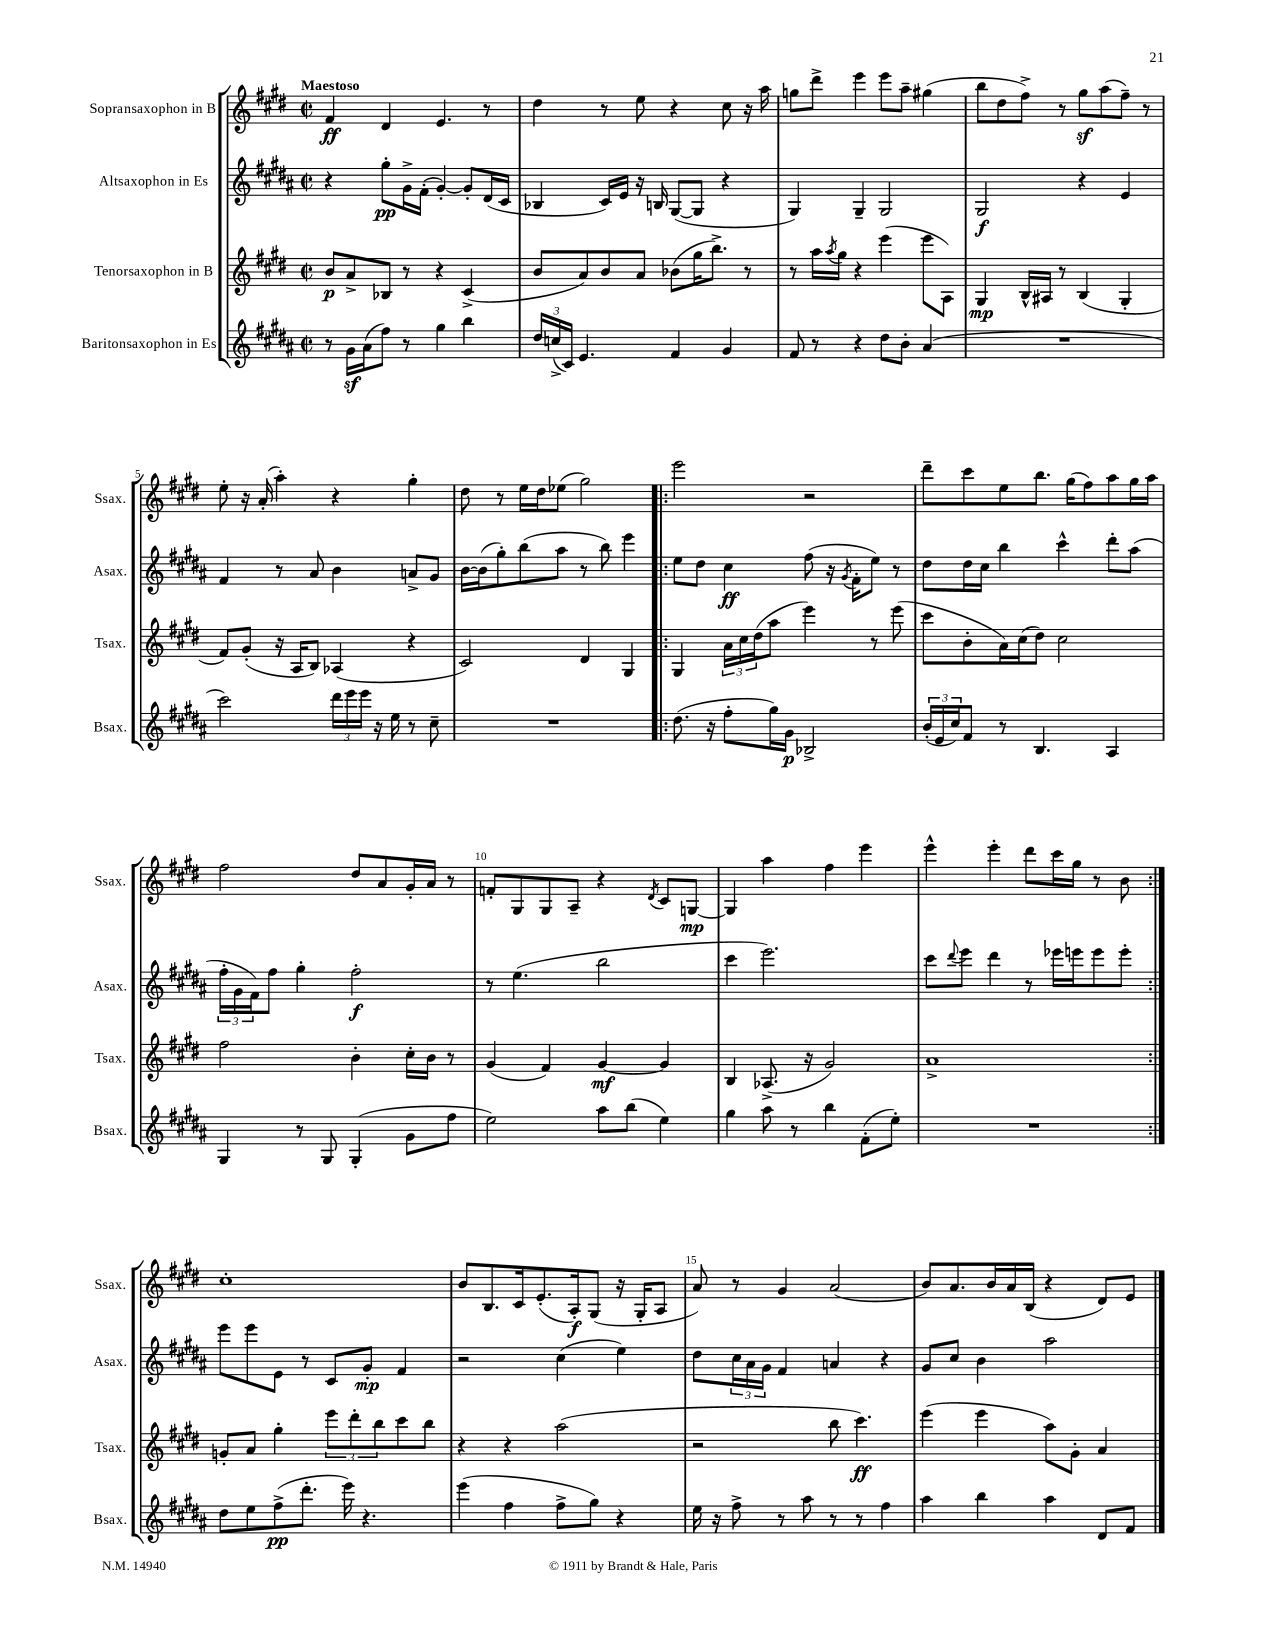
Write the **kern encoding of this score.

**kern	**dynam	**kern	**dynam	**kern	**dynam	**kern	**dynam
*part4	*part4	*part3	*part3	*part2	*part2	*part1	*part1
*staff4	*staff4	*staff3	*staff3	*staff2	*staff2	*staff1	*staff1
*I"Baritonsaxophon in Es	*	*I"Tenorsaxophon in B	*	*I"Altsaxophon in Es	*	*I"Sopransaxophon in B	*
*I'Bsax.	*	*I'Tsax.	*	*I'Asax.	*	*I'Ssax.	*
*clefG2	*	*clefG2	*	*clefG2	*	*clefG2	*
*k[f#c#g#d#a#]	*	*k[f#c#g#d#]	*	*k[f#c#g#d#a#]	*	*k[f#c#g#d#]	*
*M2/2	*	*M2/2	*	*M2/2	*	*M2/2	*
*met(c|)	*	*met(c|)	*	*met(c|)	*	*met(c|)	*
=1	=1	=1	=1	=1	=1	=1	=1
!	!	!	!	!	!	!LO:TX:a:B:t=Maestoso	!
8r	.	8b/L	p	4r	.	4f#/	ff
16g#z\LL	.	8a^/	.	.	.	.	.
(16a#\J	.	.	.	.	.	.	.
8ff#\J)	.	8B-X/J	.	8gg#'\L	pp	4d#/	.
8r	.	8r	.	16g#^\L	.	.	.
.	.	.	.	(16f#'\JJ	.	.	.
4gg#\	.	4r	.	[4g#'/)	.	4.e/	.
4bb\	.	(4c#^/	.	8g#'/L]	.	.	.
.	.	.	.	(16d#/L	.	8r	.
.	.	.	.	16c#/JJ	.	.	.
=2	=2	=2	=2	=2	=2	=2	=2
24dd#/LL	.	8b/L	.	4B-X/	.	4dd#\	.
(24ccn^/	.	.	.	.	.	.	.
24c#/JJ)	.	.	.	.	.	.	.
4.e/	.	8a/)	.	.	.	.	.
.	.	8b/	.	16c#/LL)	.	8r	.
.	.	.	.	16e/JJ	.	.	.
.	.	8a/J	.	16r	.	8ee\	.
.	.	.	.	16Bn/	.	.	.
4f#/	.	(8b-X\L	.	([8G#/L	.	4r	.
.	.	16gg#\K	.	8G#/J]	.	.	.
.	.	8.bb^\J)	.	.	.	.	.
4g#/	.	.	.	4r	.	8cc#\	.
.	.	8r	.	.	.	16r	.
.	.	.	.	.	.	16aa\	.
=3	=3	=3	=3	=3	=3	=3	=3
8f#/	.	8r	.	4G#/)	.	8ggn\L	.
8r	.	16aa\LL	.	.	.	8ddd#^\J	.
.	.	8qaa/	.	.	.	.	.
.	.	16gg#\JJ	.	.	.	.	.
4r	.	4r	.	4G#~/	.	4eee\	.
8dd#\L	.	(4eee\	.	2G#/	.	8eee\L	.
8b'\J	.	.	.	.	.	8aa~\J	.
(4a#/	.	8eee\L	.	.	.	(4gg#X\	.
.	.	8A\J)	.	.	.	.	.
=4	=4	=4	=4	=4	=4	=4	=4
1r	.	4G#/	mp	2G#/	f	8bb\L	.
.	.	.	.	.	.	8dd#\	.
.	.	16B^^/LL	.	.	.	8ff#^\J)	.
.	.	16A#X/JJ	.	.	.	.	.
.	.	8r	.	.	.	8r	.
.	.	(4B/	.	4r	.	8gg#z\L	.
.	.	.	.	.	.	(8aa\	.
.	.	4G#'/	.	4e/	.	8ff#~\J)	.
.	.	.	.	.	.	8r	.
!!LO:LB:g=z
=5	=5	=5	=5	=5	=5	=5	=5
2ccc#\)	.	8f#/L)	.	4f#/	.	8ee'\	.
.	.	(8g#'/J	.	.	.	16r	.
.	.	.	.	.	.	(16a'/	.
.	.	16r	.	8r	.	4aa'\)	.
.	.	16A/KL	.	.	.	.	.
.	.	8B/J)	.	8a#/	.	.	.
24ddd#\LL	.	(4A-X/	.	4b\	.	4r	.
24eee\	.	.	.	.	.	.	.
24eee\JJ	.	.	.	.	.	.	.
16r	.	.	.	.	.	.	.
16ee\	.	.	.	.	.	.	.
8r	.	4r	.	8an^/L	.	4gg#'\	.
8cc#~\	.	.	.	8g#/J	.	.	.
=6	=6	=6	=6	=6	=6	=6	=6
1r	.	2c#/)	.	[16b\LL	.	8dd#\	.
.	.	.	.	(16b\J]	.	.	.
.	.	.	.	8gg#'\)	.	8r	.
.	.	.	.	(8bb\	.	16ee\LL	.
.	.	.	.	.	.	16dd#\J	.
.	.	.	.	8aa#\J	.	(8ee-X\J	.
.	.	4d#/	.	8r	.	2gg#\)	.
.	.	.	.	8bb\)	.	.	.
.	.	4G#/	.	4eee\	.	.	.
=7!|:	=7!|:	=7!|:	=7!|:	=7!|:	=7!|:	=7!|:	=7!|:
(8.dd#\	.	4G#/	.	8ee\L	.	2eee\	.
.	.	.	.	8dd#\J	.	.	.
16r	.	.	.	.	.	.	.
8ff#'\L	.	24a\LL	.	4cc#\	ff	.	.
.	.	24cc#\	.	.	.	.	.
.	.	(24dd#\J	.	.	.	.	.
16gg#\L)	.	8aa\J	.	.	.	.	.
16g#\JJ	p	.	.	.	.	.	.
2B-X^/	.	4eee\)	.	(8ff#\	.	2r	.
.	.	.	.	16r	.	.	.
.	.	.	.	8qg#/	.	.	.
.	.	.	.	16f#'\KL	.	.	.
.	.	8r	.	8ee\J)	.	.	.
.	.	(8eee\	.	8r	.	.	.
=8	=8	=8	=8	=8	=8	=8	=8
(24b'/LL	.	8ccc#\L	.	8dd#\L	.	8ddd#~\L	.
24e/	.	.	.	.	.	.	.
24cc#/J)	.	.	.	.	.	.	.
8f#/J	.	8b'\	.	16dd#\L	.	8ccc#\	.
.	.	.	.	16cc#\JJ	.	.	.
8r	.	16a\L)	.	4bb\	.	8ee\	.
.	.	(16cc#\J	.	.	.	.	.
4.B/	.	8dd#\J)	.	.	.	8.bb\J	.
.	.	2cc#\	.	4ccc#^^\	.	.	.
.	.	.	.	.	.	(16gg#\KL	.
.	.	.	.	.	.	8ff#\)	.
4A#/	.	.	.	8ddd#'\L	.	8aa\	.
.	.	.	.	(8aa#\J	.	16gg#\L	.
.	.	.	.	.	.	16aa\JJ	.
!!LO:LB:g=z
=9	=9	=9	=9	=9	=9	=9	=9
4G#/	.	2ff#\	.	24ff#'\LL	.	2ff#\	.
.	.	.	.	24g#\	.	.	.
.	.	.	.	24f#\J)	.	.	.
.	.	.	.	8ff#\J	.	.	.
8r	.	.	.	4gg#'\	.	.	.
8G#/	.	.	.	.	.	.	.
(4G#'/	.	4b'\	.	2ff#'\	f	8dd#/L	.
.	.	.	.	.	.	8a/	.
8g#\L	.	16cc#'\LL	.	.	.	16g#'/L	.
.	.	16b\JJ	.	.	.	16a/JJ	.
8ff#\J	.	8r	.	.	.	8r	.
=10	=10	=10	=10	=10	=10	=10	=10
2ee\)	.	(4g#/	.	8r	.	8fn'/L	.
.	.	.	.	(4.ee\	.	8G#/	.
.	.	4f#/)	.	.	.	8G#/	.
.	.	.	.	.	.	8A~/J	.
8aa#\L	.	[4g#/	mf	2bb\	.	4r	.
(8bb\J	.	.	.	.	.	.	.
.	.	.	.	.	.	8qd#/	.
4ee\)	.	4g#/]	.	.	.	8c#/L	.
.	.	.	.	.	.	[8Gn/J	mp
=11	=11	=11	=11	=11	=11	=11	=11
4gg#\	.	4B/	.	4ccc#\	.	4G/]	.
8aa#\	.	(8.A-X^/	.	2.eee\)	.	4aa\	.
8r	.	.	.	.	.	.	.
.	.	16r	.	.	.	.	.
4bb\	.	2g#/)	.	.	.	4ff#\	.
(8f#'\L	.	.	.	.	.	4eee\	.
8ee'\J)	.	.	.	.	.	.	.
=12	=12	=12	=12	=12	=12	=12	=12
1r	.	1a^	.	8ccc#\L	.	4eee^^\	.
.	.	.	.	8qqddd#/	.	.	.
.	.	.	.	8eee\J	.	.	.
.	.	.	.	4ddd#\	.	4eee'\	.
.	.	.	.	8r	.	8ddd#\L	.
.	.	.	.	16eee-X\LL	.	16ccc#\L	.
.	.	.	.	16eeen\J	.	16gg#\JJ	.
.	.	.	.	8eee\	.	8r	.
.	.	.	.	8eee'\J	.	8b\	.
!!LO:LB:g=z
=13:|!	=13:|!	=13:|!	=13:|!	=13:|!	=13:|!	=13:|!	=13:|!
8dd#\L	.	8gn'/L	.	8eee\L	.	1cc#'	.
8ee\	.	8a/J	.	8eee\	.	.	.
(8ff#^\	pp	4gg#'\	.	8e\J	.	.	.
8.ddd#'\J	.	.	.	8r	.	.	.
.	.	12eee\L	.	8c#/L	.	.	.
16eee\)	.	.	.	.	.	.	.
.	.	12ddd#'\	.	.	.	.	.
4.r	.	.	.	8g#'/J	mp	.	.
.	.	12bb\	.	.	.	.	.
.	.	8ccc#\	.	4f#/	.	.	.
.	.	8bb\J	.	.	.	.	.
=14	=14	=14	=14	=14	=14	=14	=14
(4eee\	.	4r	.	2r	.	8b/L	.
.	.	.	.	.	.	8.B/	.
4ff#\	.	4r	.	.	.	.	.
.	.	.	.	.	.	16c#/k	.
.	.	.	.	.	.	(8.e'/	.
8ff#^\L	.	(2aa\	.	(4cc#\	.	.	.
.	.	.	.	.	.	16A'/k)	f
8gg#\J)	.	.	.	.	.	(8G#/J	.
4r	.	.	.	4ee\)	.	16r	.
.	.	.	.	.	.	16G#'/KL	.
.	.	.	.	.	.	8A/J	.
=15	=15	=15	=15	=15	=15	=15	=15
16ee\	.	2r	.	8dd#\L	.	8a/)	.
16r	.	.	.	.	.	.	.
8ff#^\	.	.	.	24cc#\L	.	8r	.
.	.	.	.	24a#\	.	.	.
.	.	.	.	24g#\JJ	.	.	.
8r	.	.	.	4f#/	.	4g#/	.
8aa#\	.	.	.	.	.	.	.
8r	.	8bb\	.	4an/	.	(2a/	.
8r	.	4.ccc#\)	ff	.	.	.	.
4ff#\	.	.	.	4r	.	.	.
=16	=16	=16	=16	=16	=16	=16	=16
4aa#\	.	(4eee\	.	8g#/L	.	8b/L)	.
.	.	.	.	8cc#/J	.	8.a/	.
4bb\	.	4eee\	.	4b\	.	.	.
.	.	.	.	.	.	16b/L	.
.	.	.	.	.	.	16a/	.
.	.	.	.	.	.	(16B/JJ	.
4aa#\	.	8aa\L)	.	2aa#\	.	4r	.
.	.	8g#'\J	.	.	.	.	.
8d#/L	.	4a/	.	.	.	8d#/L)	.
8f#/J	.	.	.	.	.	8e/J	.
==	==	==	==	==	==	==	==
*-	*-	*-	*-	*-	*-	*-	*-
